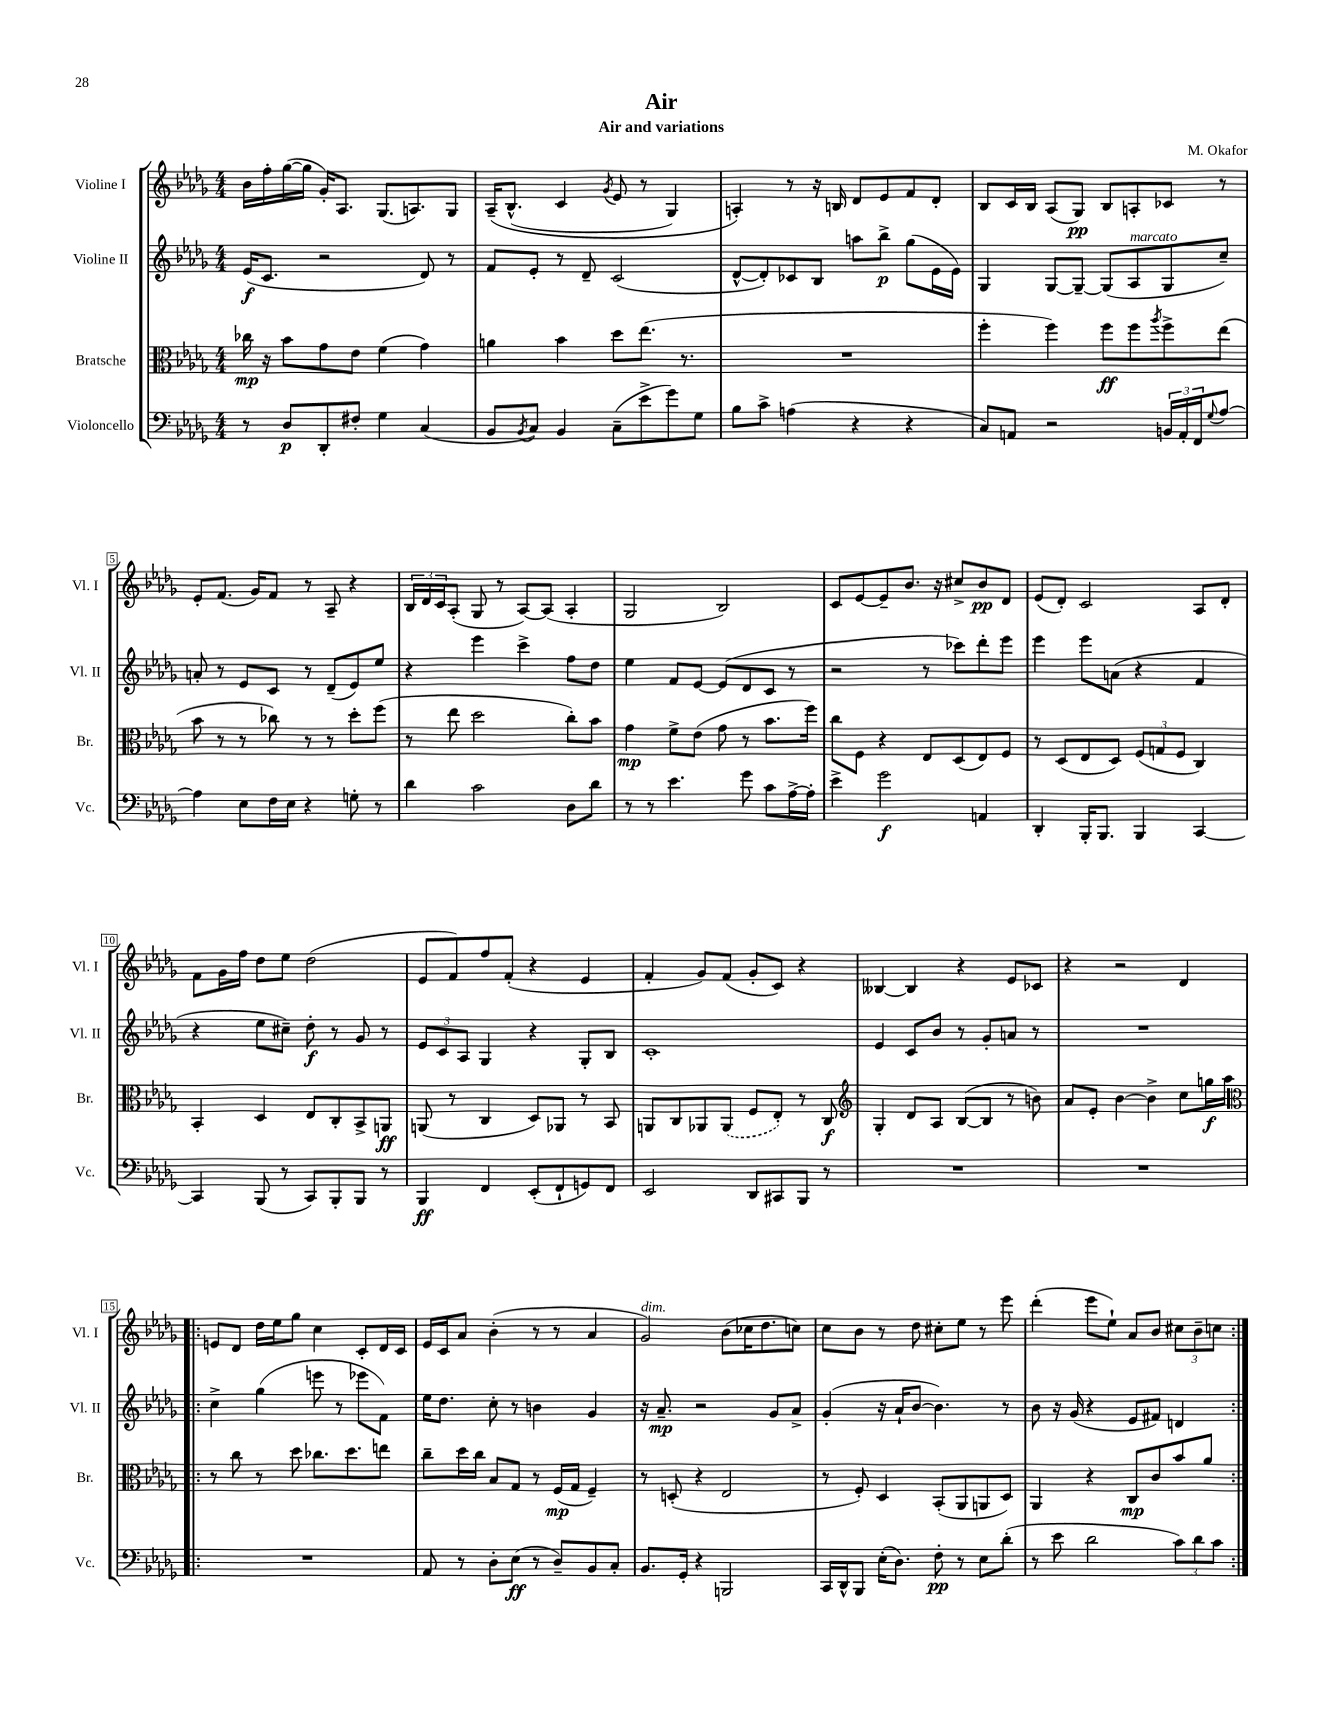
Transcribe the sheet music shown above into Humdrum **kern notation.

**kern	**kern	**kern	**kern
*staff4	*staff3	*staff2	*staff1
*clefF4	*clefC3	*clefG2	*clefG2
*k[b-e-a-d-g-]	*k[b-e-a-d-g-]	*k[b-e-a-d-g-]	*k[b-e-a-d-g-]
*M4/4	*M4/4	*M4/4	*M4/4
8r	16cc-	(16e-	16b-
.	16r	8.c	16ff'
8D-	8b-	.	([16gg-
.	.	.	16gg-]
8DD-'	8g-	2r	16g-')
.	.	.	8.A-
8F#'	8e-	.	.
4G-	(4f	.	(8.G-
.	.	.	8.A)
(4C	4g-)	8d-)	.
.	.	8r	8G-
=	=	=	=
8BB-	4a	8f	&(16A-~
.	.	.	(8.B-^^
8qBB-	.	.	.
8C)	.	8e-'	.
4BB-	4b-	8r	4c
.	.	8d-~	.
.	.	.	8qg-
(8C~	8dd-	(2c	8e-
8e-^	(8.ee-	.	8r
8g-)	.	.	4G-)
.	8.r	.	.
8G-	.	.	.
=	=	=	=
8B-	1r	[8d-^^	4A'&)
8c^	.	8d-'])	.
(4A	.	8c-	8r
.	.	8B-	16r
.	.	.	16B
4r	.	8aa	8d-
.	.	8bb-^	8e-
4r	.	(8gg-	8f
.	.	16e-	8d-'
.	.	16e-)	.
=	=	=	=
8C)	4ff'	4G-	8B-
8AA	.	.	16c
.	.	.	16B-
2r	4ff)	[8G-	(8A-
.	.	8G-~_	8G-)
.	8ff	(8G-]	8B-
.	8ff	8A-	8A'
.	8qaa-	.	.
24BB	8ff^	8G-	8c-
24AA'	.	.	.
24FF	.	.	.
8qqG-	.	.	.
[8A-	(8ee-	8cc~)	8r
=	=	=	=
4A-]	8b-	8a'	8e-'
.	8r	8r	(8.f
8E-	8r	8e-	.
.	.	.	16g-)
16F	8cc-)	8c	8f
16E-	.	.	.
4r	8r	8r	8r
.	8r	(8d-~	8A-~
8G'	8dd-'	8e-)	4r
8r	(8ff	8ee-	.
=	=	=	=
4d-	8r	4r	24B-
.	.	.	24d-
.	.	.	24c
.	8ee-	.	(8A-'
2c	2dd-	4eee-	8G-
.	.	.	8r
.	.	4ccc^	[8A-)
.	.	.	(8A-]
8D-	8cc')	8ff	4A-'
8d-	8b-	8dd-	.
=	=	=	=
8r	4g-	4ee-	2G-
8r	.	.	.
4.e-	8f^	8f	.
.	(8e-	[8e-	.
.	8g-	(8e-]	2B-)
8g-	8r	8d-	.
8c	8.b-	8c	.
[16A-^	.	8r	.
16A-']	16ff)	.	.
=	=	=	=
4e-^	8cc	2r	8c
.	8F	.	[8e-
2g-	4r	.	8e-~]
.	.	.	8.b-
.	8E-	8r	.
.	.	.	16r
.	(8D-	8ccc-)	8cc#^
4AA	8E-)	8ddd-'	8b-
.	8F	8eee-	8d-
=	=	=	=
4DD-'	8r	4eee-	(8e-
.	(8D-	.	8d-')
16BBB-'	8E-	8eee-	2c
8.BBB-	.	.	.
.	8D-)	(8a	.
4BBB-	(12F	4r	.
.	12G	.	.
.	12F	.	.
[4CC	4C)	4f	8A-
.	.	.	8d-'
=	=	=	=
4CC]	4BB-'	4r	8f
.	.	.	16g-
.	.	.	16ff
(8BBB-	4D-	8ee-	8dd-
8r	.	8cc#~)	8ee-
8CC)	8E-	8dd-'	(2dd-
8BBB-'	8C'	8r	.
8BBB-	8BB-^	8g-	.
8r	8AA	8r	.
=	=	=	=
4BBB-	(8AA	12e-	8e-
.	.	12c	.
.	8r	.	8f)
.	.	12A-	.
4FF	4C	4G-	8ff
.	.	.	(8f'
(8EE-'	8D-)	4r	4r
8FF`	8AA-	.	.
8GG)	8r	8G-'	4e-
8FF	8BB-	8B-	.
=	=	=	=
2EE-	8AA	1c'	4f'
.	8C	.	.
.	8AA-	.	8g-)
.	(8AA-	.	(8f
8DD-	8F	.	8g-'
8CC#	8E-')	.	8c)
8BBB-	8r	.	4r
8r	8C	.	.
=	=	=	=
*	*clefG2	*	*
1r	4G-'	4e-	[4B--
.	8d-	8c	4B--]
.	8A-	8b-	.
.	([8B-	8r	4r
.	8B-]	8g-'	.
.	8r	8a	8e-
.	8b)	8r	8c-
=	=	=	=
1r	8a-	1r	4r
.	8e-'	.	.
.	[4b-	.	2r
.	4b-^]	.	.
.	8cc	.	4d-
.	16gg	.	.
.	16aa-	.	.
=!|:	=!|:	=!|:	=!|:
*	*clefC3	*	*
1r	8r	4cc^	8e
.	8cc	.	8d-
.	8r	(4gg-	16dd-
.	.	.	16ee-
.	8dd-	.	8gg-
.	8.cc-	8eee	4cc
.	.	8r	.
.	8.dd-	.	.
.	.	8eee-	8c'
.	8ee	8f)	16d-
.	.	.	16c
=	=	=	=
8AA-	8cc~	16ee-	16e-
.	.	8.dd-	16c
8r	16dd-	.	8a-
.	16cc	.	.
8D-'	8B-	8cc'	(4b-'
(8E-	8G-	8r	.
8r	8r	4b	8r
8D-~)	(16F	.	8r
.	16G-	.	.
8BB-	4F~)	4g-	4a-
8C'	.	.	.
=	=	=	=
8.BB-	8r	16r	2g-)
.	.	8.a-~	.
.	(8D'	.	.
16GG-'	.	.	.
4r	4r	2r	.
2BBB	2E-	.	(8b-
.	.	.	16cc-
.	.	.	8.dd-
.	.	8g-	.
.	.	8a-^	8cc)
=	=	=	=
16CC	8r	(4g-'	8cc
16DD-^^	.	.	.
8BBB-	8F')	.	8b-
(16E-'	4D-	16r	8r
8.D-)	.	16a-`	.
.	.	[8b-	8dd-
8F'	(8BB-'	4.b-])	8cc#'
8r	8AA-	.	8ee-
8E-	8AA	.	8r
(8d-'	8D-)	8r	8eee-
=	=	=	=
8r	4AA-	8b-	(4ddd-'
8e-	.	16r	.
.	.	(16g-	.
2d-	4r	4r	8eee-
.	.	.	8ee-`)
.	8C	8e-	8a-
.	8c	8f#)	8b-
12c)	8b-	4d	12cc#
12d-	.	.	12b-~
.	8a-	.	.
12c	.	.	12cc
==:|!	==:|!	==:|!	==:|!
*-	*-	*-	*-
